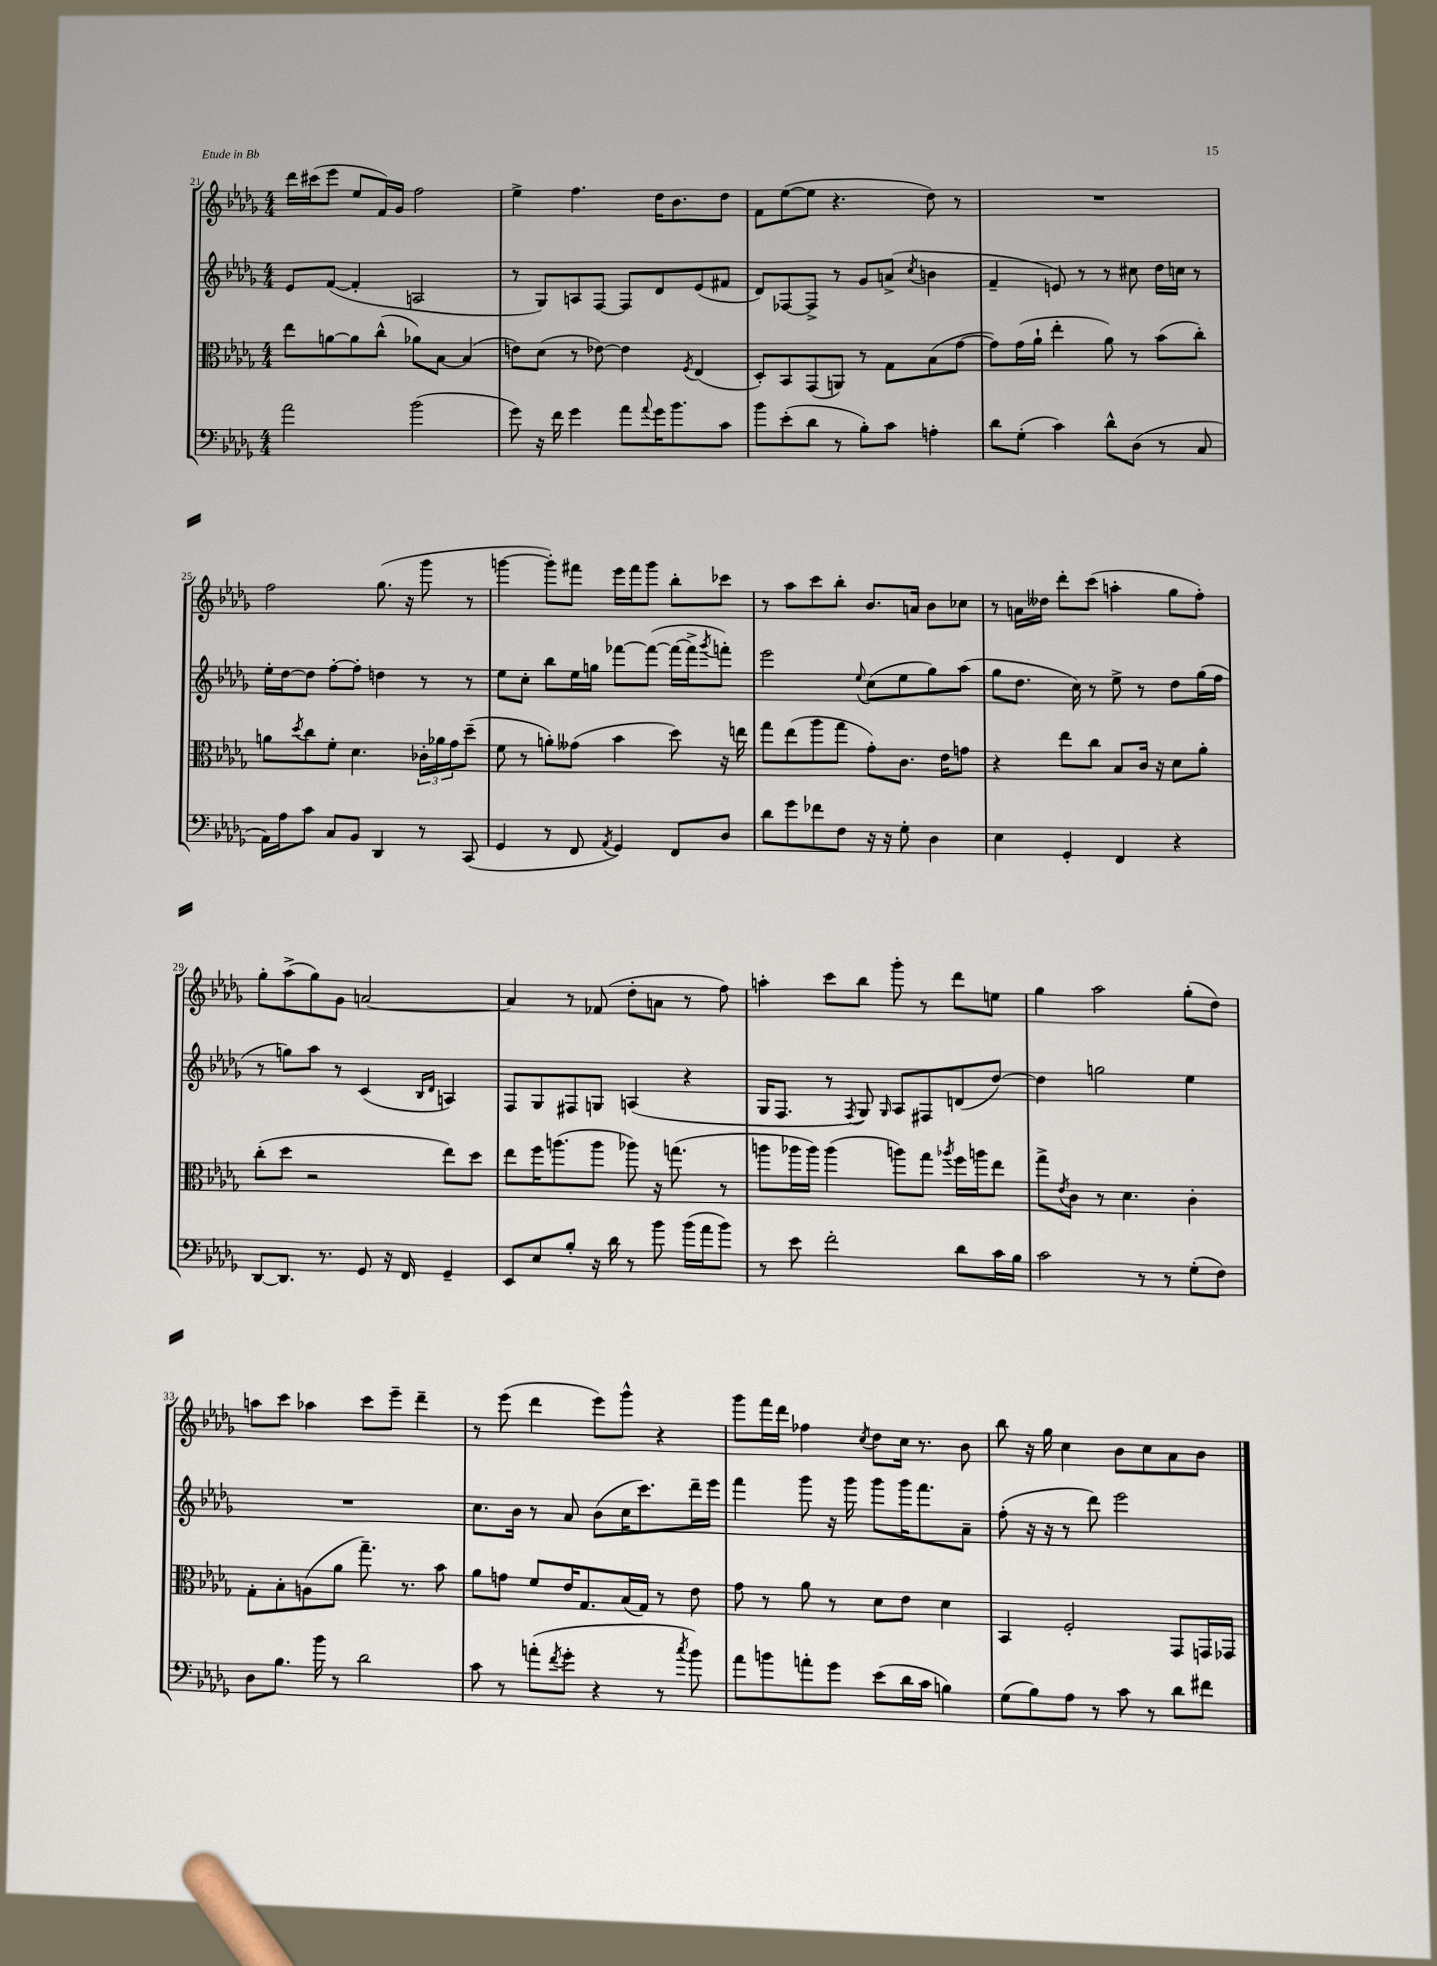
<<
\new StaffGroup <<
\new Staff = "s0" {
    \clef treble \key des \major \numericTimeSignature \time 4/4
    des'''16 cis'''16( ees'''8 ees''8 f'16) ges'16 f''2 |
    ees''4-> f''4. des''16 bes'8. des''8 |
    f'8 ees''8~( ees''8 r4. des''8) r8 |
    R1 |
    f''2 ges''8.( r16 ges'''8 r8 |
    g'''4~ g'''8-.) fis'''8 ees'''16 fis'''16 g'''8 bes''8-. ces'''8 |
    r8 aes''8 c'''8 bes''8-. bes'8. a'16 bes'8 ces''8 |
    r8 a'16 deses''16 des'''8-. c'''8( a''4-. ges''8 f''8-.) |
    ges''8-. aes''8->( ges''8) ges'8 a'2~ |
    a'4 r8 fes'8( des''8-. a'8 r8 f''8) |
    a''4-. c'''8 bes''8 ges'''8-. r8 des'''8 e''8 |
    ges''4 aes''2 ges''8-.( des''8) |
    a''8 c'''8 aes''4 c'''8 ees'''8-- des'''4-- |
    r8 ees'''8( des'''4 ees'''8) ges'''8-^ r4 |
    ges'''8 f'''16 des'''16 fes''4 \acciaccatura { c''8 } des''8 c''16 r8. bes'8 |
    bes''8 r16 ges''16 c''4 bes'8 c''8 aes'8 bes'8 \bar "|." |
}
\new Staff = "s1" {
    \clef treble \key des \major \numericTimeSignature \time 4/4
    ees'8 f'8~( f'4-. a2 |
    r8 ges8) a8 f8~ f8 des'8 ees'8( fis'8 |
    des'8) fes8~ fes8-> r8 ges'8 a'8->( \acciaccatura { c''8 } b'4 |
    f'4-- e'8) r8 r8 cis''8 des''16 c''16 r8 |
    ees''16-. des''16~ des''8 f''8~-. f''8-. d''4 r8 r8 |
    ees''8 c''8-. bes''8 ees''16 g''16 fes'''8~ fes'''8~( fes'''16~ fes'''16-> \acciaccatura { ges'''8 } f'''8-.) |
    ees'''2 \appoggiatura { ees''8 } c''8( ees''8 ges''8) aes''8( |
    ges''8 des''8. c''16) r8 ees''8-> r8 des''8 ges''16( f''16 |
    r8 g''8) aes''8 r8 c'4( \grace { bes16 des'16 } a4) |
    f8 ges8 fis8 g8 a4( r4 |
    ges16 f8. r8 \acciaccatura { f8 } ges8) \grace { ges16 } aes8 fis8 d'8( des''8~) |
    des''4 g''2 ees''4 |
    R1 |
    c''8. bes'16 r8 aes'8 bes'8( c''16 c'''8.) des'''16-- ees'''16 |
    f'''4 ges'''8 r16 ges'''16 ges'''8 ges'''16 f'''8. aes'8-- |
    f''8-.( r16 r16 r8 des'''8) ees'''2 \bar "|." |
}
\new Staff = "s2" {
    \clef alto \key des \major \numericTimeSignature \time 4/4
    ees''8 a'8~ a'8 c''8-^( aes'8) bes8~ bes4( |
    e'8) des'8( r8 ees'8~) ees'4 \acciaccatura { f8 } ees4( |
    des8-.) bes,8 ges,8( a,8) r8 ges8 bes8( ges'8~ |
    ges'8) ges'16( aes'16-! ees''4-. aes'8) r8 bes'8( c''8-.) |
    a'8 \acciaccatura { des''8 } c''8 f'8-. des'4. \tuplet 3/2 { ces'16-. aes'16 ges'16 } des''8--( |
    f'8 r8 a'8-.) geses'8( bes'4 des''8) r16 e''16 |
    ges''8 ees''8( aes''8 ges''8 ges'8-.) c'8. ees'16 g'8 |
    r4 ees''8 c''8 bes8 c'16 r16 des'8 aes'8-. |
    c''8-.( des''8 r2 ees''8) des''8 |
    ees''8 f''16 a''8.( a''8 aes''8) r16 g''8.( r8 |
    a''8 aes''16 aes''16) aes''4( a''8) ges''8 \acciaccatura { aes''8 } f''16 a''16 ees''8 |
    ges''8-> \acciaccatura { ees'8 } c'8 r8 des'4. c'4-. |
    ges8-. bes8-. a8( aes'8 ges''8.--) r8. bes'8 |
    aes'8 g'8 f'8 ees'16 ges8. bes16( ges16) r8 ees'8 |
    ges'8 r8 aes'8 r8 des'8 ees'8 des'4 |
    bes,4 f2-. ges,8 g,16 ges,16 \bar "|." |
}
\new Staff = "s3" {
    \clef bass \key des \major \numericTimeSignature \time 4/4
    aes'2 bes'2( |
    ges'8) r16 f'16 ges'4 aes'8 \appoggiatura { aes'8 } ges'16 bes'8. c'8 |
    bes'8 ees'8-.( des'8 r8 bes8-.) c'8 a4-. |
    des'8 ges8-.( c'4) des'8-^ des8( r8 c8 |
    aes,16) aes16 c'8 c8 bes,8 des,4 r8 c,8( |
    ges,4 r8 f,8 \acciaccatura { aes,8 } ges,4) f,8 des8 |
    des'8 ges'8 fes'8 f8 r16 r16 ges8-. des4 |
    ees4 ges,4-. f,4 r4 |
    des,8~ des,8. r8. ges,8 r16 f,16 ges,4-- |
    ees,8 ees8 bes8-. r16 des'16 r8 bes'8 bes'16( aes'16 bes'8) |
    r8 ees'8 f'2-. des'8 c'16 bes16 |
    c'2 r8 r8 ges8-.( f8) |
    des8 bes8. bes'16 r8 des'2 |
    c'8 r8 a'8-.( \acciaccatura { f'8 } ges'8-. r4 r8 \acciaccatura { c''8 } bes'8) |
    aes'8 b'8 a'8-. ges'8 ees'8( des'16 c'16 b4) |
    ges8( bes8) aes8 r8 c'8 r8 des'8 fis'8 \bar "|." |
}
>>
>>
\layout { \context { \Score currentBarNumber = #21 } }
